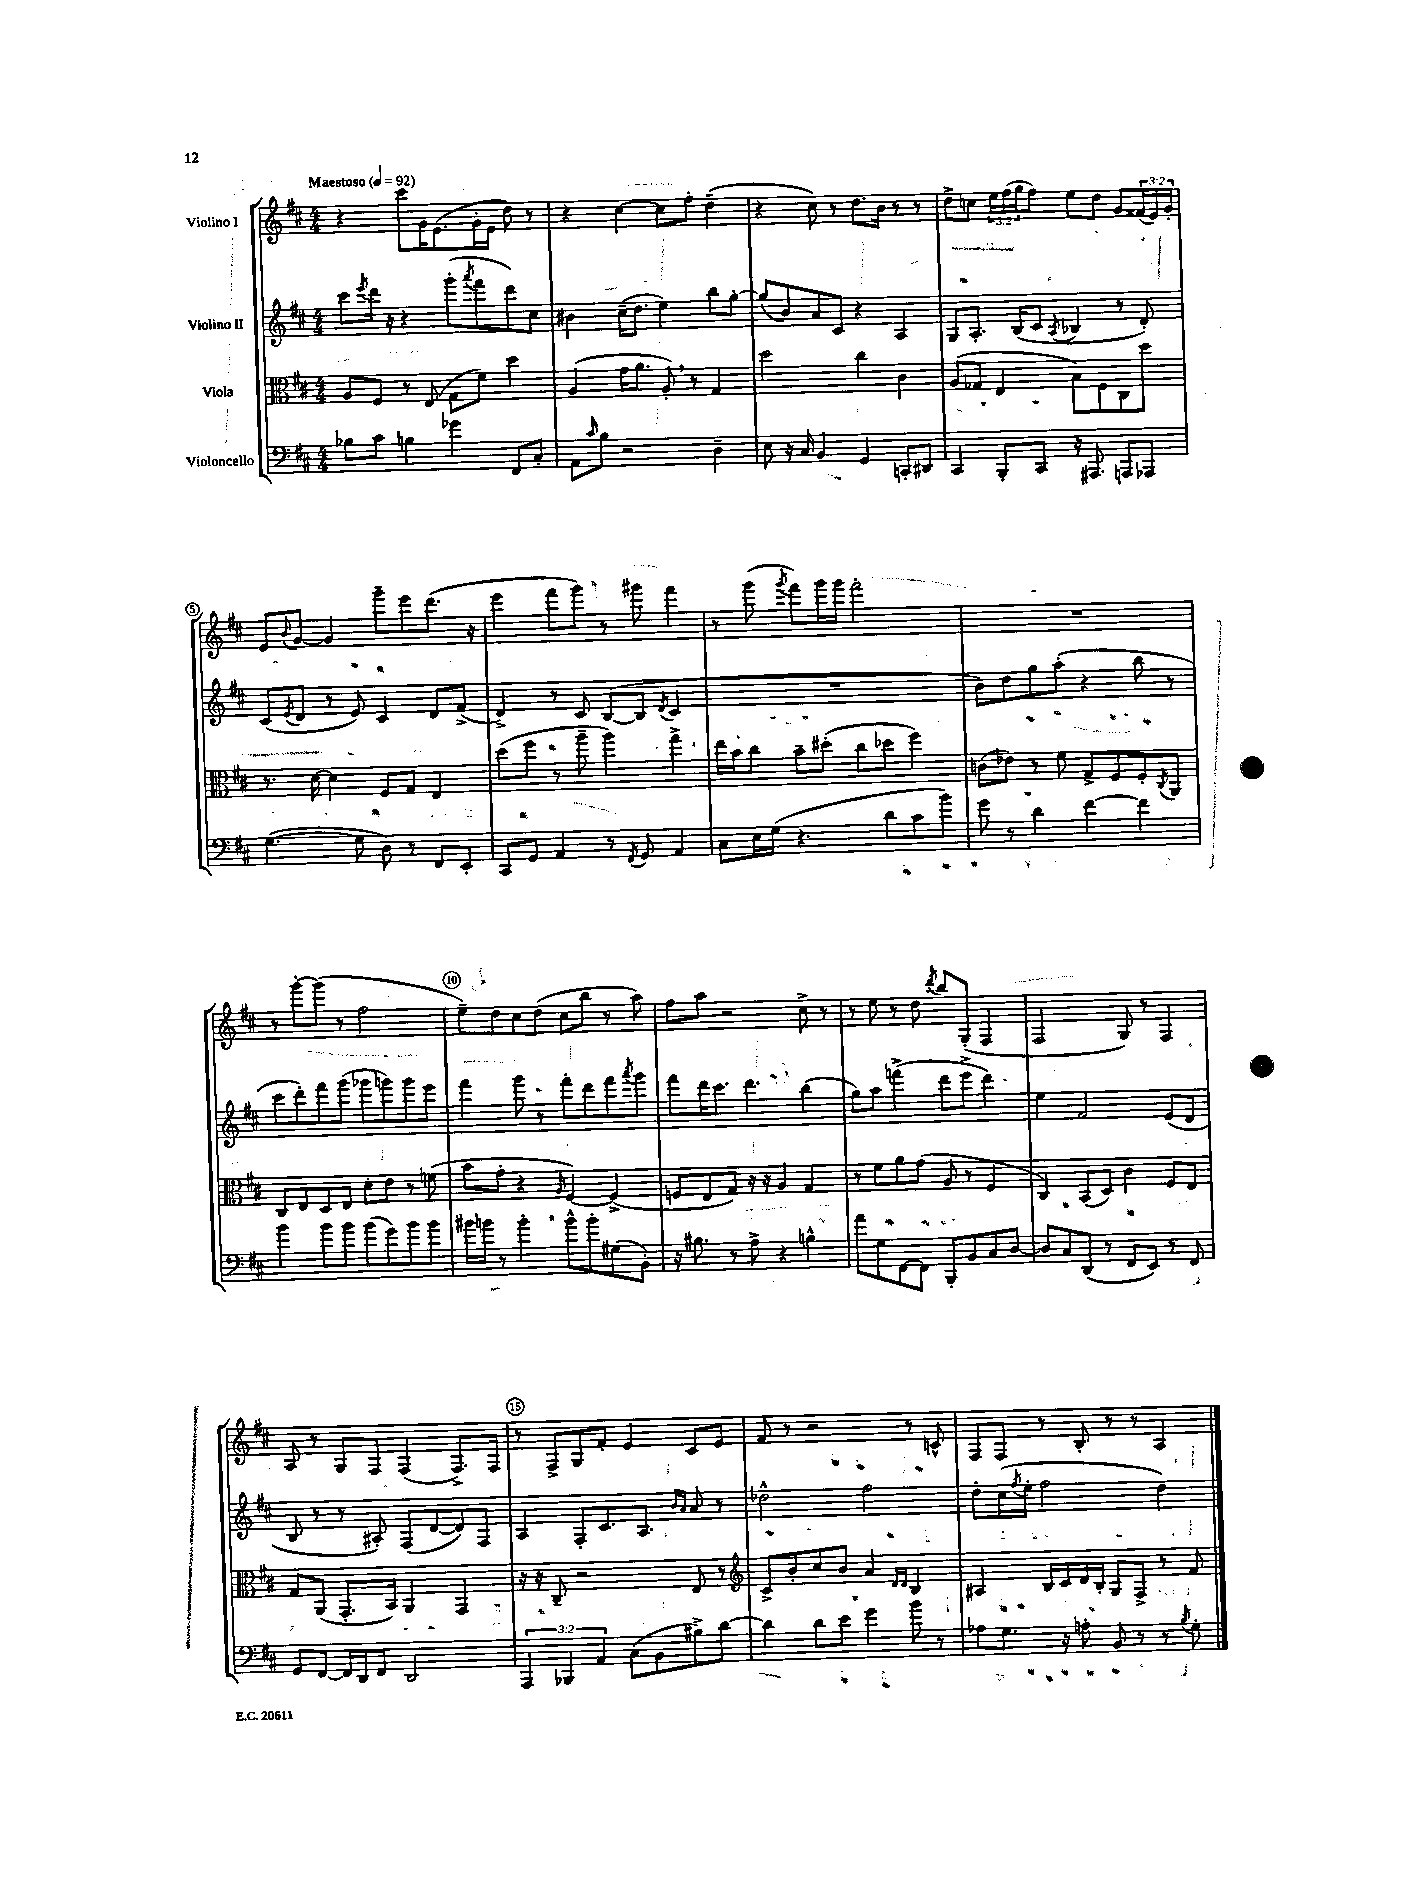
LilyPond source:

<<
\new StaffGroup <<
\new Staff = "s0" \with { instrumentName = "Violino I" } {
    \clef treble \key d \major \numericTimeSignature \time 4/4 \override Staff.TupletNumber.text = #tuplet-number::calc-fraction-text \tempo "Maestoso" 4 = 92
    r4 cis'''8 g'16 e'8.( g'16-. e'16 d''8) r8 |
    r4 cis''4~ cis''8 fis''8-. d''4--( |
    r4 cis''8) r8 d''8. b'16 r8 r8 |
    d''8-> c''8 \tuplet 3/2 { e''16 fis''16( g''16 } fis''8) e''8 d''8 g'8 \tuplet 3/2 { fisis'16( e'16) g'16-. } |
    e'8 \appoggiatura { b'8 } g'8~ g'4 g'''8-- e'''8 d'''8.( r16 |
    e'''4 fis'''8 g'''8) r8 gis'''8 fis'''4 |
    r8 g'''8( \acciaccatura { g'''8 } fis'''8) g'''16 g'''16 fis'''2-. |
    R1 |
    r8 g'''8~-. g'''8( r8 fis''2 |
    e''8--) d''8 cis''8 d''8( cis''8 b''8 r8 a''8) |
    fis''8 a''8 r2 cis''8-> r8 |
    r8 e''8 r8 d''8 \acciaccatura { d'''8 } b''8 g8-.( fis4 |
    fis2 g8) r8 fis4 |
    a8 r8 g8 fis8 fis4( fis8.->) fis16 |
    r8 fis8-> g8 fis'8-. e'4 cis'8 e'8 |
    fis'8 r8 r2 r8 c'8-^ |
    fis8 fis8 r8 b8-. r8 r8 a4 \bar "|." |
}
\new Staff = "s1" \with { instrumentName = "Violino II" } {
    \clef treble \key d \major \numericTimeSignature \time 4/4
    cis'''8 \acciaccatura { e'''8 } d'''16 r16 r4 g'''8-.( \acciaccatura { a'''8 } fis'''8 d'''8) cis''8 |
    bis'4 cis''16--( d''8. e''4) b''8 g''8~-. |
    g''8( b'8) a'8 cis'8 r4 a4 |
    g8 a8.-. b16( cis'8 \acciaccatura { a8 } bes4 r8 d'8-.) |
    cis'8( \acciaccatura { e'8 } d'8 r8 e'8) cis'4 d'8 fis'8->( |
    d'4->) r8 cis'8 b8~( b8 \acciaccatura { d'8 } cis'4 |
    R1 |
    b'8) d''8 g''8 a''8-.( r4 b''8 r8 |
    cis'''8 d'''8-.) fis'''8 g'''8( ges'''8 g'''8) g'''8 e'''8 |
    fis'''4 g'''8 r8 fis'''8-. d'''8 fis'''8 \acciaccatura { a'''8 } g'''8 |
    fis'''8 d'''16 cis'''8. d'''4. b''4( |
    g''8) a''8 f'''4->( d'''8 e'''8-> d'''4) |
    e''4 fis'2 e'8( d'8 |
    b8 r8 r8 ais8-.) fis8( d'8~ d'8) fis8 |
    a4 fis8-. cis'8. a8. \grace { b'16 a'16 } a'8 r8 |
    des''2-^ fis''2 |
    d''8-. cis''16( \acciaccatura { fis''8 } e''16-. fis''2 d''4) \bar "|." |
}
\new Staff = "s2" \with { instrumentName = "Viola" } {
    \clef alto \key d \major \numericTimeSignature \time 4/4
    a8 fis8 r8 e8( g8 fis'8) d''4 |
    a4( g'16 a'8. a8-.) \breathe r8 g4 |
    d''2 cis''4 cis'4 |
    a8( ges8 e4 b8) fis8 cis8 d''8 |
    r8. d'16~ d'4 fis8 g8 e4 |
    d''8( fis''8 r8 a''8-- a''4) g''4-> |
    e''16 b'16 cis''8 b'8-- dis''8-.( cis''8 des''8 fis''4) |
    c'8( ees'8) r8 fis'8 g8-> fis8 fis8-. \acciaccatura { cis8 } a,8 |
    cis8 e8 d8 e8 d'8-. e'8 r8 f'8( |
    b'8 g'8-. r4 \grace { a16 } fis4~) fis4->( |
    f8 e8 g8) r16 r16 a4 g4 |
    r8 fis'8 a'8 g'8( a8 r8 fis4 |
    cis4) b,8( d8) cis'4 fis8 e8 |
    g8 a,8( g,8.-. b,16) a,4 g,4 |
    r16 r16 cis8-- r2 e8 r8 |
    \clef treble cis'8-> b'8-. cis''8 b'8 a'4 \grace { d'16 d'16 } b4 |
    ais4 b16 cis'16 d'16 b16-. g8 fis8-> r8 fis'8 \bar "|." |
}
\new Staff = "s3" \with { instrumentName = "Violoncello" } {
    \clef bass \key d \major \numericTimeSignature \time 4/4 \override Staff.TupletNumber.text = #tuplet-number::calc-fraction-text
    bes8 cis'8 b4 ges'4 fis,8 cis8-. |
    a,8 \grace { cis'16 } b8 r2 d4-- |
    e8 r16 cis16 b,4 g,4 c,8-. dis,8 |
    cis,4 b,,8-. cis,8 r16 ais,,8. a,,8 aes,,8 |
    g4.~( g8 d8) r8 fis,8 e,8-. |
    cis,8 g,8 a,4 r8 \acciaccatura { fis,8 } g,8 a,4 |
    cis8 e16 g16( r4. d'8 cis'8 b'8) |
    g'8 r8 d'4 fis'4~ fis'4 |
    b'4 b'8 b'8 b'8( g'8) b'8 b'8 |
    bis'16 b'16 r8 b'4-. b'8-^ b'8-. gis8( b,8-.) |
    r16 bis8. r8 a8-> r4 b4-^ |
    a'8 g8 fis,8~ fis,8 b,,8-. b,8 cis8 d8~ |
    d8 cis8 d,8( r8 fis,8 e,8) r8 fis,8 |
    g,8 fis,8~ fis,16 d,16 fis,8 d,2 |
    \tuplet 3/2 { a,,4 bes,,4 a,4 } cis8( b,8 bis8->) d'8~ |
    d'4 d'8 e'8 g'4 b'8 r8 |
    aes8 g8. r16 a8-. b,8 r8 r8 \acciaccatura { b8 } g8-. \bar "|." |
}
>>
>>
\layout { \context { \Score \override BarNumber.break-visibility = ##(#f #t #t) barNumberVisibility = #(every-nth-bar-number-visible 5) \override BarNumber.stencil = #(make-stencil-circler 0.1 0.3 ly:text-interface::print) } }
